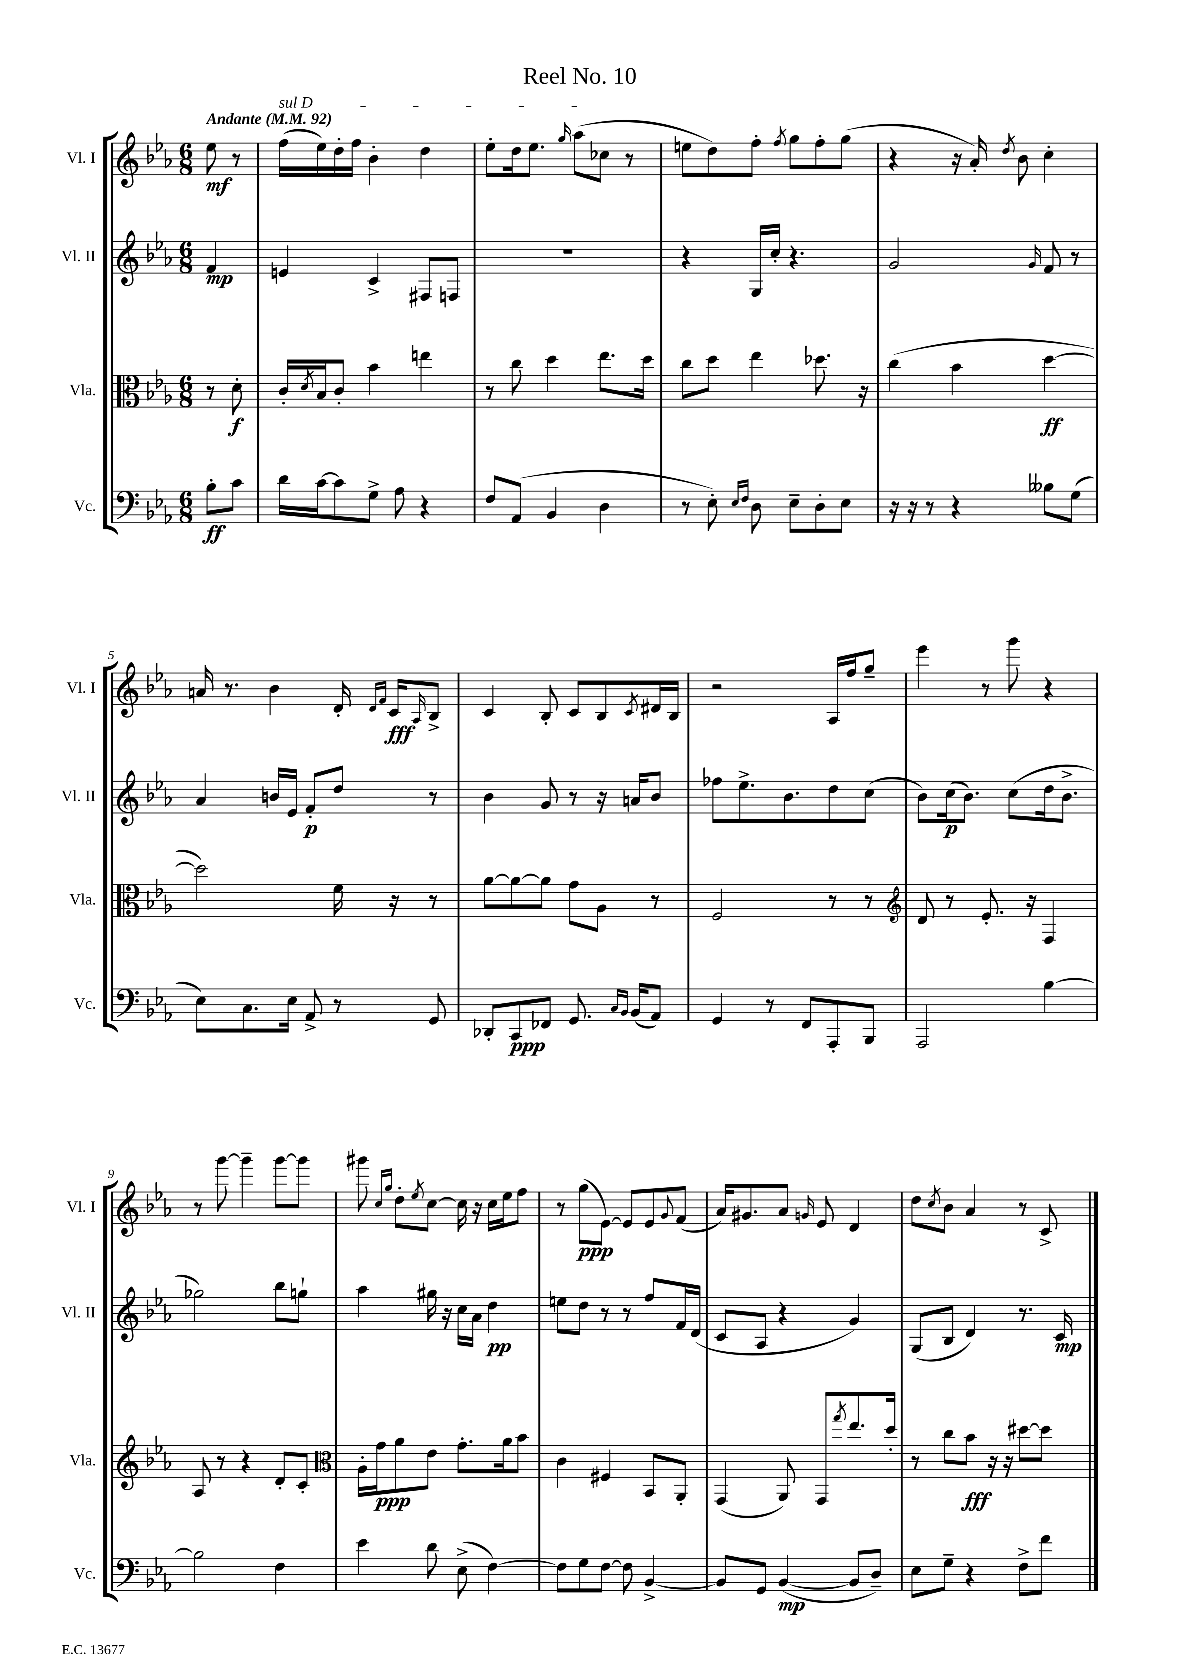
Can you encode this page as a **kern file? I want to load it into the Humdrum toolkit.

**kern	**kern	**kern	**kern
*staff4	*staff3	*staff2	*staff1
*clefF4	*clefC3	*clefG2	*clefG2
*k[b-e-a-]	*k[b-e-a-]	*k[b-e-a-]	*k[b-e-a-]
*M6/8	*M6/8	*M6/8	*M6/8
*MM92	*MM92	*MM92	*MM92
8B-'\L	8r	4f/	8ee-\
8c\J	8d'\	.	8r
=	=	=	=
16d\LL	16c'/LL	4e/	(16ff\LL
.	8qd/	.	.
[16c\J	16B-/J	.	16ee-\)
8c\]	8c'/J	.	16dd'\
.	.	.	16ff\JJ
8G^\J	4b-\	4c^/	4b-'\
8A-\	.	.	.
4r	4ee\	8F#/L	4dd\
.	.	8F/J	.
=	=	=	=
8F/L	8r	2.r	8ee-'\L
(8AA-/J	8cc\	.	16dd\k
.	.	.	8.ee-\J
4BB-/	4dd\	.	.
.	.	.	16qqgg/
.	.	.	(8aa-\L
4D\	8.ee-\L	.	8cc-\J
.	.	.	8r
.	16dd\Jk	.	.
=	=	=	=
8r	8cc\L	4r	8ee\L
8E-'\)	8dd\J	.	8dd\)
16qqE-/LL	.	.	.
16qqF/JJ	.	.	.
8D\	4ee-\	16G/LL	8ff'\J
.	.	16cc'/JJ	.
.	.	.	8qff/
8E-~\L	.	4.r	8gg\L
8D'\	8.dd-\	.	8ff'\
8E-\J	.	.	(8gg\J
.	16r	.	.
=	=	=	=
16r	(4cc\	2g/	4r
16r	.	.	.
8r	.	.	.
4r	4b-\	.	16r
.	.	.	16a-'/)
.	.	.	8qdd/
.	.	.	8b-\
.	.	16qqg/	.
8B--\L	[4dd\	8f/	4cc'\
(8G\J	.	8r	.
=	=	=	=
8E-\L)	2dd\])	4a-/	16a/
.	.	.	8.r
8.C\	.	.	.
.	.	16b/LL	4b-\
16E-\Jk	.	16e-/JJ	.
8AA-^/	.	8f'/L	.
8r	16f\	8dd/J	16d'/
.	.	.	16qqd/LL
.	.	.	16qqf/JJ
.	16r	.	16c/LK
.	.	.	16qqA-/
8GG/	8r	8r	8B-^/J
=	=	=	=
8DD-'/L	[8a-\L	4b-\	4c/
8CC/	8a-\_	.	.
8FF-/J	8a-\]J	8g/	8B-'/
8.GG/	8g\L	8r	8c/L
.	8A-\J	16r	8B-/
16qqC/LL	.	.	.
16qqBB-/JJ	.	.	.
(16BB-/LK	.	16a/LK	.
.	.	.	8qc/
8AA-/J)	8r	8b-/J	16d#/L
.	.	.	16B-/JJ
=	=	=	=
4GG/	2F/	8ff-\L	2r
.	.	8.ee-^\	.
8r	.	.	.
.	.	8.b-\	.
8FF/L	.	.	.
8AAA-'/	8r	8dd\	16A-/LL
.	.	.	16ff/J
8BBB-/J	8r	(8cc\J	8gg~/J
=	=	=	=
*	*clefG2	*	*
2AAA-/	8d/	8b-\L)	4eee-\
.	8r	(16cc\k	.
.	.	8.b-\J)	.
.	8.e-'/	.	8r
.	.	(8cc\L	8ggg\
.	16r	.	.
[4B-\	4F/	16dd\k	4r
.	.	8.b-^\J	.
=	=	=	=
2B-\]	8A-/	2gg-\)	8r
.	8r	.	[8ggg\
.	4r	.	4ggg~\]
4F\	8d'/L	8bb-\L	[8ggg\L
.	8c'/J	8gg`\J	8ggg\]J
=	=	=	=
*	*clefC3	*	*
4e-\	16A-'\LL	4aa-\	8ggg#\
.	16g\J	.	.
.	.	.	16qqcc/LL
.	.	.	16qqgg/JJ
.	8a-\	.	8dd'\L
.	.	.	8qee-/
8d\	8e-\J	16gg#\	[8cc\J
.	.	16r	.
(8E-^\	8.g'\L	16cc\LL	16cc\]
.	.	16a-\JJ	16r
[4F\)	.	4dd\	16cc\LL
.	16a-\k	.	16ee-\J
.	8b-\J	.	8ff\J
=	=	=	=
8F\]L	4c\	8ee\L	8r
8G\	.	8dd\J	(8gg\L
[8F\J	4F#/	8r	[8e-\J)
8F\]	.	8r	8e-/]L
[4BB-^/	8BB-/L	8ff/L	8e-/
.	.	.	8qqg/
.	8AA-'/J	16f/L	(8f/J
.	.	(16d/JJ	.
=	=	=	=
8BB-/]L	(4GG/	8c/L	16a-/LK)
.	.	.	8.g#/
8GG/J	.	8A-/J	.
([4BB-/	8AA-/)	4r	8a-/J
.	.	.	16qqg/
.	8GG/L	.	8e-/
.	8qgg/	.	.
8BB-/]L	8.ee-/	4g/)	4d/
8D~/J)	.	.	.
.	16dd'/Jk	.	.
=	=	=	=
8E-\L	8r	(8G/L	8dd\L
.	.	.	8qcc/
8G~\J	8cc\L	8B-/J	8b-\J
4r	8b-\J	4d/)	4a-/
.	16r	.	.
.	16r	.	.
8F^\L	[8dd#\L	8.r	8r
8f\J	8dd#\]J	.	8c^/
.	.	16c/	.
==	==	==	==
*-	*-	*-	*-
